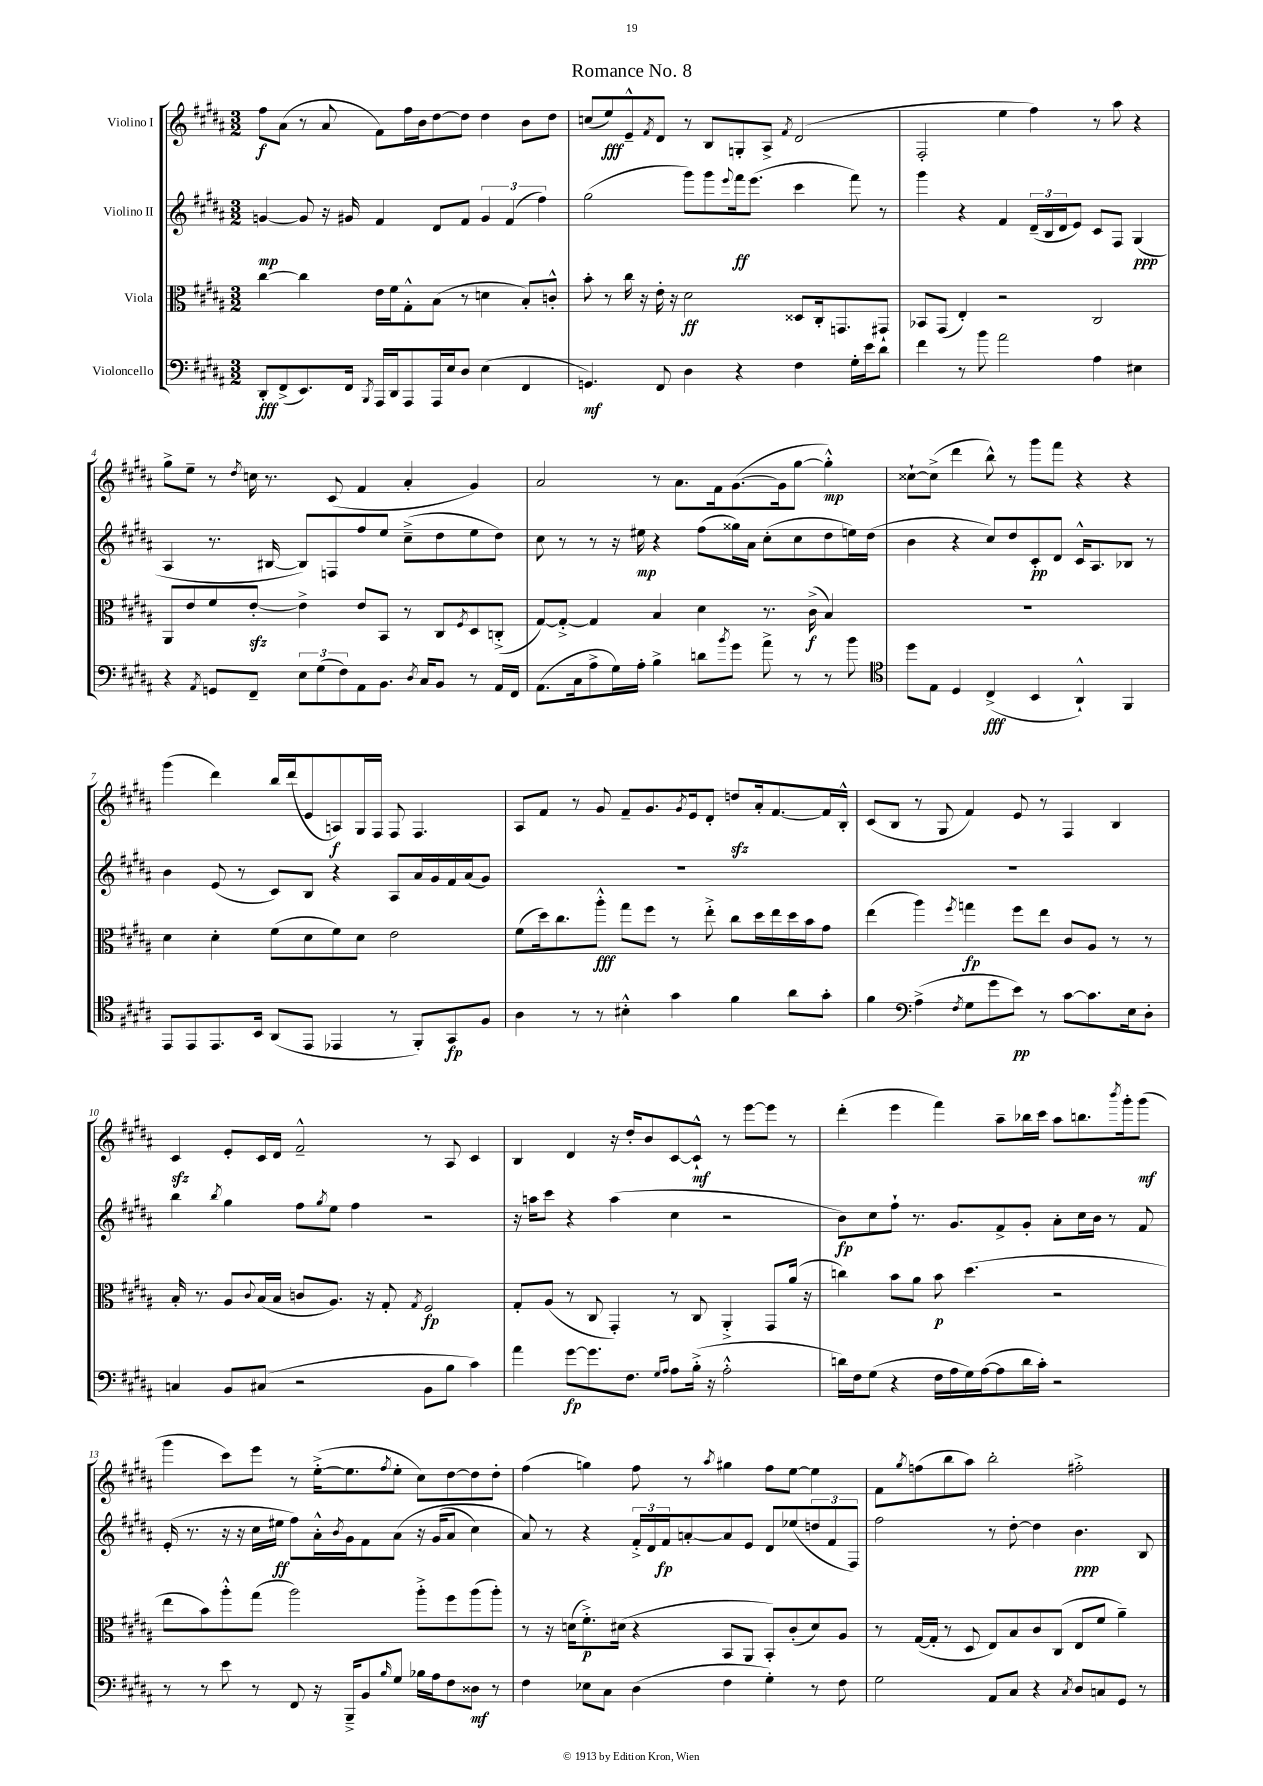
\header { title = "Romance No. 8" }
<<
\new StaffGroup <<
\new Staff = "s0" \with { instrumentName = "Violino I" } {
    \clef treble \key b \major \numericTimeSignature \time 3/2
    fis''8\f ais'8( r8 ais'8 fis'8) fis''16 b'16 dis''8~ dis''8 dis''4 b'8 dis''8 |
    c''8( e''8\fff) e'8---^ \acciaccatura { fis'8 } dis'8 r8 b8 g8-. ais8-> \acciaccatura { fis'8 } dis'2( |
    fis2-. e''4 fis''4) r8 ais''8 r4 |
    gis''8-> e''8-- r8 \acciaccatura { dis''8 } c''16 r8. cis'8( fis'4 ais'4-. gis'4) |
    ais'2 r8 ais'8. fis'16 gis'8.~( gis'16 gis''8~ gis''4-.-^\mp) |
    cisis''8~-! cisis''8->( dis'''4 b''8-^) r8 gis'''8 fis'''8 r4 r4 |
    gis'''4( dis'''4) b''16 dis'''16( e'8 a8\f) gis16 fis16 fis8 fis4. |
    ais8 fis'8 r8 gis'8 fis'8-- gis'8. \acciaccatura { gis'8 } e'16 dis'8-. d''8\sfz ais'16-. fis'8.~ fis'16 b16-.-^ |
    cis'8( b8 r8 gis8 fis'4) e'8 r8 fis4 b4 |
    cis'4\sfz e'8-. cis'16 dis'16 fis'2---^ r8 ais8 cis'4 |
    b4 dis'4 r16 dis''16-. b'8 cis'8~ cis'8-!-^\mf r8 e'''8~ e'''8 r8 |
    dis'''4-.( e'''4 fis'''4) ais''8-- bes''16 cis'''16 ais''8 b''8. \acciaccatura { b'''8 } gis'''16-. gis'''8\mf( |
    gis'''4 cis'''8) e'''8 r8 e''16~-.->( e''8. \acciaccatura { fis''8 } e''8-. cis''8) dis''8~ dis''8 dis''8-. |
    fis''4( g''4) fis''8 r8 \acciaccatura { ais''8 } gis''4 fis''8 e''8~ e''4 |
    fis'8 \acciaccatura { gis''8 } f''8( b''8 ais''8) b''2-. fis''2-.-> \bar "|." |
}
\new Staff = "s1" \with { instrumentName = "Violino II" } {
    \clef treble \key b \major \numericTimeSignature \time 3/2
    g'4~\mp g'8 r16 gis'16 fis'4 dis'8 fis'8 \tuplet 3/2 { gis'4 fis'4( fis''4) } |
    gis''2( gis'''8) gis'''8 \appoggiatura { e'''8 } fis'''16\ff e'''8.( cis'''4 fis'''8) r8 |
    gis'''4 r4 fis'4 \tuplet 3/2 { dis'16--( b16 dis'16 } e'8) cis'8 fis8 gis4\ppp( |
    ais4 r8. bis16~ bis8) f8 fis''8 e''8 cis''8--->( dis''8 e''8 dis''8) |
    cis''8 r8 r8 r16 eis''16\mp r4 fis''8( gisis''16) ais'16 cis''8-.( cis''8 dis''8 e''16) dis''16( |
    b'4 r4 cis''8) dis''8 cis'8-.\pp dis'8 cis'16-^ ais8. bes8 r8 |
    b'4 e'8( r8 cis'8) b8 r4 ais8 ais'16 gis'16 fis'16 ais'16( gis'8) |
    R1. |
    R1. |
    b''4 \acciaccatura { b''8 } gis''4 fis''8 \acciaccatura { gis''8 } e''8 fis''4 r2 |
    r16 a''16 cis'''8 r4 a''4( cis''4 r2 |
    b'8\fp) cis''8 fis''8-! r8. gis'8. fis'8-> gis'8-. ais'8-. cis''16 b'16 r8 fis'8 |
    e'16-.( r8. r16 r16 cis''16 eis''16\ff fis''8) ais'16-.-^ \acciaccatura { b'8 } gis'16 fis'8 ais'8\( r16 gis'16( ais'8 cis''4) |
    ais'8\) r8 r4 \tuplet 3/2 { fis'16-.-> dis'16 fis'16\fp } a'8~-. a'8 e'8 dis'8 ees''8( \tuplet 3/2 { d''8 fis'8 fis8) } |
    fis''2 r8 dis''8~-. dis''4 b'4.\ppp b8 \bar "|." |
}
\new Staff = "s2" \with { instrumentName = "Viola" } {
    \clef alto \key b \major \numericTimeSignature \time 3/2
    cis''4~ cis''4 e'16 fis'16 gis8-.-^ b8( r8 d'4 b8-.) c'8-.-^ |
    b'8-. r8 cis''16 r16 e'16-. r16 dis'2\ff disis8 cis16-. g,8. gis,8-! |
    bes,8 gis,8( e4-.) r2 cis2 |
    ais,8 e'8 fis'8 e'8~-.\sfz e'4-> e'8 b,8 r8 cis8 \acciaccatura { fis8 } dis8 c8-.->( |
    gis8~) gis8~-.-> gis4 b4 dis'4 r8. cis'16->\f( b4) |
    R1. |
    dis'4 dis'4-. fis'8( dis'8 fis'8) dis'8 e'2 |
    fis'8( dis''16) cis''8. ais''8-.-^\fff gis''8 fis''8 r8 e''8-.-> cis''8 dis''16 e''16 dis''16 b'16 gis'8 |
    e''4( ais''4) \acciaccatura { fis''8 } g''4\fp fis''8 e''8 cis'8 ais8 r8 r8 |
    b16-. r8. ais8 \appoggiatura { cis'8 } b16( b16 c'8 ais8.) r16 gis8-. \acciaccatura { gis8 } fis2\fp |
    gis8-. ais8( r8 cis8 gis,4-.) r8 cis8 ais,4-.-> gis,8 ais'16( r16 |
    c''4) b'8 ais'8 b'8\p dis''4.( r2 |
    e''8 b'8) ais''8-.-^ gis''8( ais''2) ais''8-.-> fis''8 ais''8( ais''8-.) |
    r8 r16 d'16( fis'8.-.->\p) dis'16( r4 b,8 ais,8 b,8-.) cis'8-.( dis'8) ais8 |
    r8 gis16~( gis16-. r8 dis8 e8) b8 cis'8 cis8( e8 fis'8 ais'4--) \bar "|." |
}
\new Staff = "s3" \with { instrumentName = "Violoncello" } {
    \clef bass \key b \major \numericTimeSignature \time 3/2
    dis,8-.\fff fis,8->( e,8.) fis,16 \acciaccatura { b,,8 } ais,,16 dis,16 ais,,8 ais,,16 e16 dis8 e4( fis,4 |
    g,4.\mf) fis,8 dis4 r4 fis4 gis16-. e'16 dis'8 |
    fis'4 r8 b'8 ais'2 ais4 eis4 |
    r4 \acciaccatura { ais,8 } g,8 fis,8-- \tuplet 3/2 { e8 gis8( fis8) } ais,8 b,8. \acciaccatura { dis8 } cis16 b,8 r8 ais,16 fis,16 |
    ais,8.( cis16 ais8-> gis16) ais16-. b4-> d'8 \acciaccatura { b'8 } gis'8 ais'8-> r8 r8 b'8 |
    \clef tenor dis''8 e8 dis4 cis4->\fff( b,4 ais,4-!-^) fis,4 |
    e,8 e,8 e,8. b,16 ais,8( e,8 ees,4 r8 fis,8-.) gis,8\fp fis8 |
    ais4 r8 r8 bis4-.-^ gis'4 fis'4 ais'8 gis'8-. |
    fis'4 \clef bass ais4->( \acciaccatura { fis8 } gis8 gis'8 e'8\pp) r8 cis'8~ cis'8. e16 dis8-. |
    c4 b,8 cis8( r2 b,8 b8 cis'4) |
    ais'4 gis'8~\fp gis'8. fis8. \grace { gis16 ais16 } ais8 b16-.->( r16 ais2-.-^ |
    d'16) fis16 gis8( r4 fis16 ais16 gis16) ais16~( ais8 d'16 cis'16-.) r2 |
    r8 r8 e'8 r8 fis,8 r16 b,,16---> b,8 \grace { b16 } gis8 bes16 ais16 fis8 disis8\mf r8 |
    fis4 ees8 cis8 dis4( fis4 gis4-.) r8 fis8 |
    gis2 ais,8 cis8 r4 \acciaccatura { cis8 } dis8 c8 gis,8 r8 \bar "|." |
}
>>
>>
